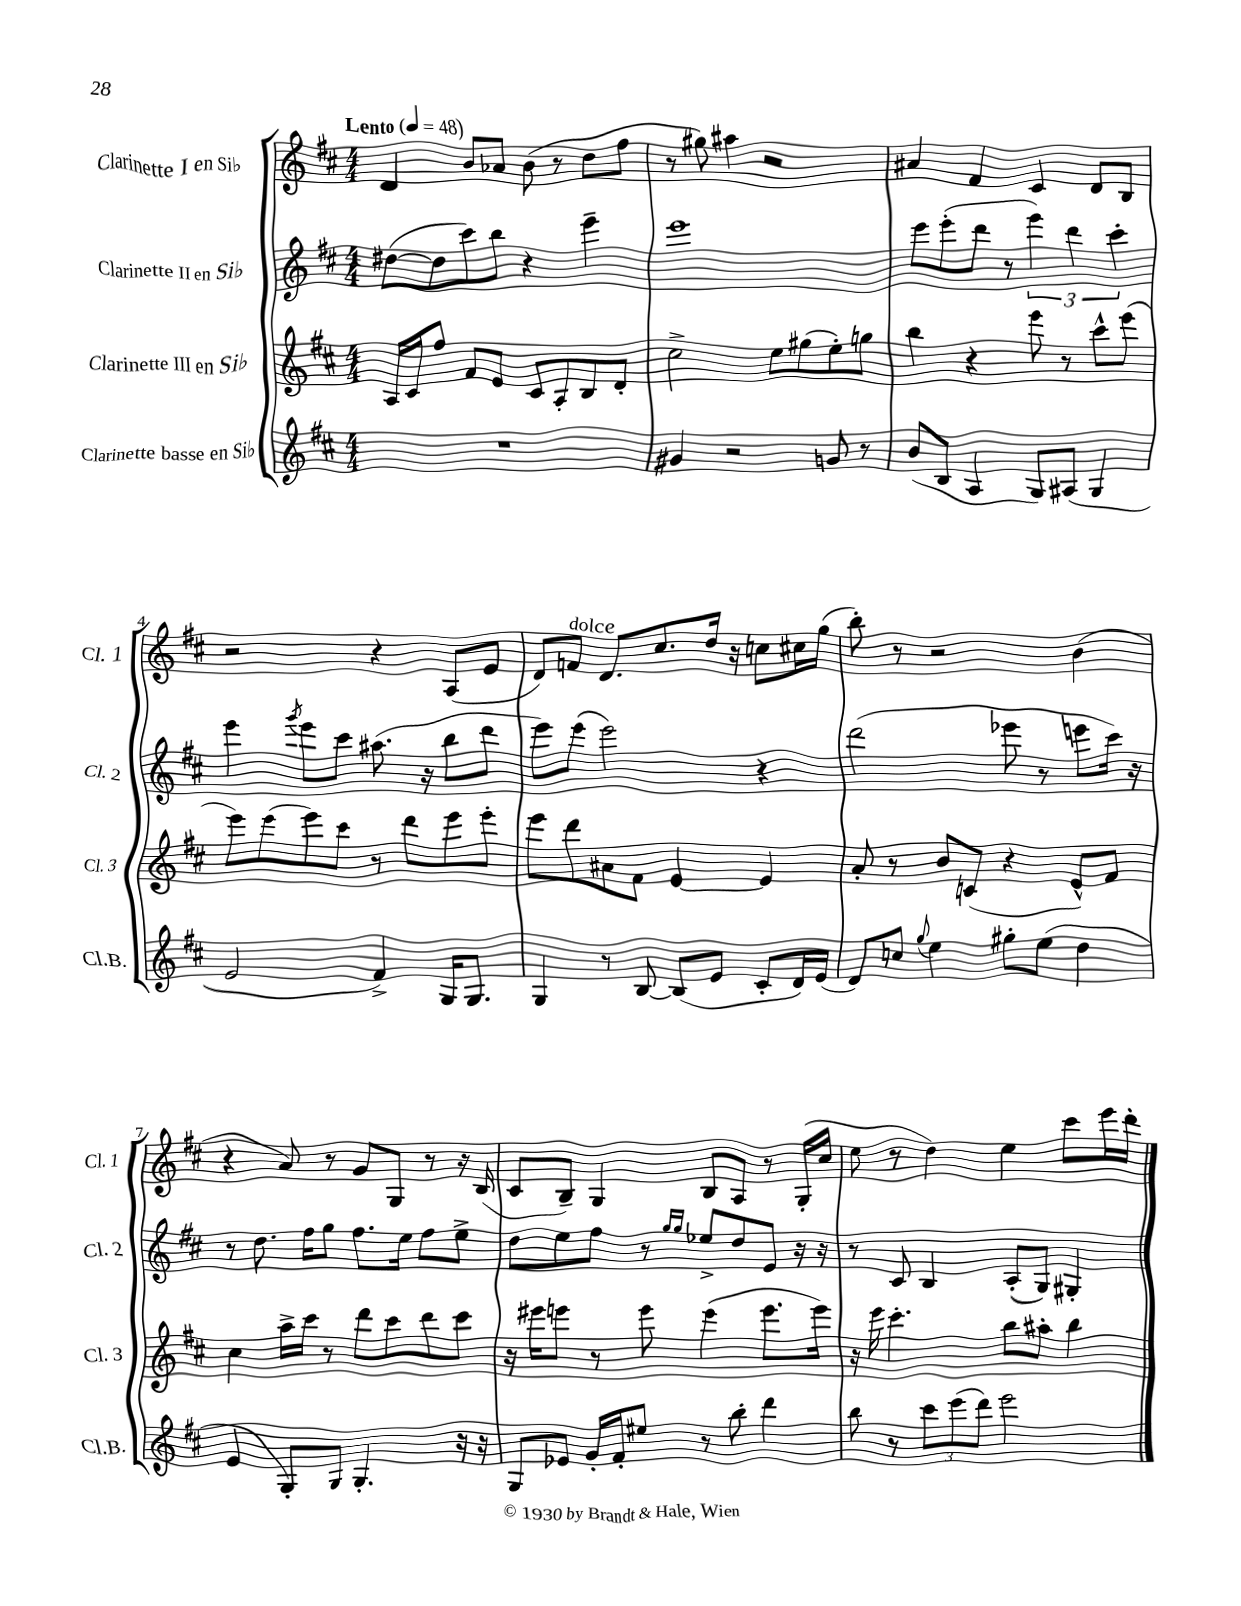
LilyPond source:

<<
\new StaffGroup <<
\new Staff = "s0" \with { instrumentName = "Clarinette I en Sib" shortInstrumentName = "Cl. 1" } {
    \clef treble \key d \major \numericTimeSignature \time 4/4 \tempo "Lento" 4 = 48
    d'4 b'8 aes'8 b'8( r8 d''8 fis''8 |
    r8 gis''8) ais''4 r2 |
    ais'4 fis'4 cis'4 d'8 b8 |
    r2 r4 a8( e'8 |
    d'8) f'8^\markup { \italic "dolce" } d'8. cis''8. d''16 r16 c''8 cis''16 g''16( |
    b''8-.) r8 r2 b'4( |
    r4 a'8) r8 g'8 g8 r8 r16 b16( |
    cis'8 b8--) g4 b8 a8 r8 g16-.( cis''16 |
    e''8 r8 d''4) e''4 cis'''8 e'''16 d'''16-. \bar "|." |
}
\new Staff = "s1" \with { instrumentName = "Clarinette II en Sib" shortInstrumentName = "Cl. 2" } {
    \clef treble \key d \major \numericTimeSignature \time 4/4
    dis''8~( dis''8 cis'''8) b''8 r4 e'''4-- |
    e'''1 |
    e'''8 e'''8-.( d'''8 r8 \tuplet 3/2 { e'''4) d'''4 cis'''4-. } |
    e'''4 \acciaccatura { g'''8 } e'''8 cis'''8 ais''8.( r16 b''8 d'''8 |
    e'''8) e'''8( e'''2) r4 |
    d'''2( ees'''8 r8 e'''8 cis'''16) r16 |
    r8 d''8. fis''16 g''8 fis''8. e''16 fis''8 e''8-> |
    d''8 e''8 fis''8 r8 \grace { g''16 g''16 } ees''8-> d''8 e'8 r16 r16 |
    r8 cis'8 b4 a8-.( g8) gis4-. \bar "|." |
}
\new Staff = "s2" \with { instrumentName = "Clarinette III en Sib" shortInstrumentName = "Cl. 3" } {
    \clef treble \key d \major \numericTimeSignature \time 4/4
    a16 cis'16 fis''8 fis'8 e'8 cis'8 a8-. b8 d'8-. |
    cis''2-> e''8 gis''8( e''8-.) g''8 |
    b''4 r4 e'''8 r8 cis'''8-^ e'''8( |
    e'''8) e'''8( e'''8) cis'''8 r8 d'''8 e'''8 e'''8-. |
    e'''8 d'''8 ais'8 fis'8 e'4~ e'4 |
    a'8-. r8 b'8 c'8( r4 e'8-^) fis'8 |
    cis''4 a''16-> cis'''16 r8 d'''8 cis'''8 d'''8 cis'''8 |
    r16 eis'''16 e'''8 r8 e'''8 e'''4( e'''8. e'''16) |
    r16 e'''16 cis'''4.-. b''8 ais''8-. b''4 \bar "|." |
}
\new Staff = "s3" \with { instrumentName = "Clarinette basse en Sib" shortInstrumentName = "Cl.B." } {
    \clef treble \key d \major \numericTimeSignature \time 4/4
    R1 |
    gis'4 r2 g'8 r8 |
    b'8( b8 a4 g8) ais8( g4 |
    e'2 fis'4->) g16 g8. |
    g4 r8 b8~ b8( e'8 cis'8-. d'16) e'16( |
    d'8) c''8 \appoggiatura { g''8 } e''4 gis''8-. e''8( d''4 |
    e'4 g8-.) g8 g4.-. r16 r16 |
    g8 ees'8 g'16-. fis'16-. eis''8 r8 b''8-. d'''4 |
    b''8 r8 \tuplet 3/2 { cis'''8 e'''8( d'''8) } e'''2 \bar "|." |
}
>>
>>
